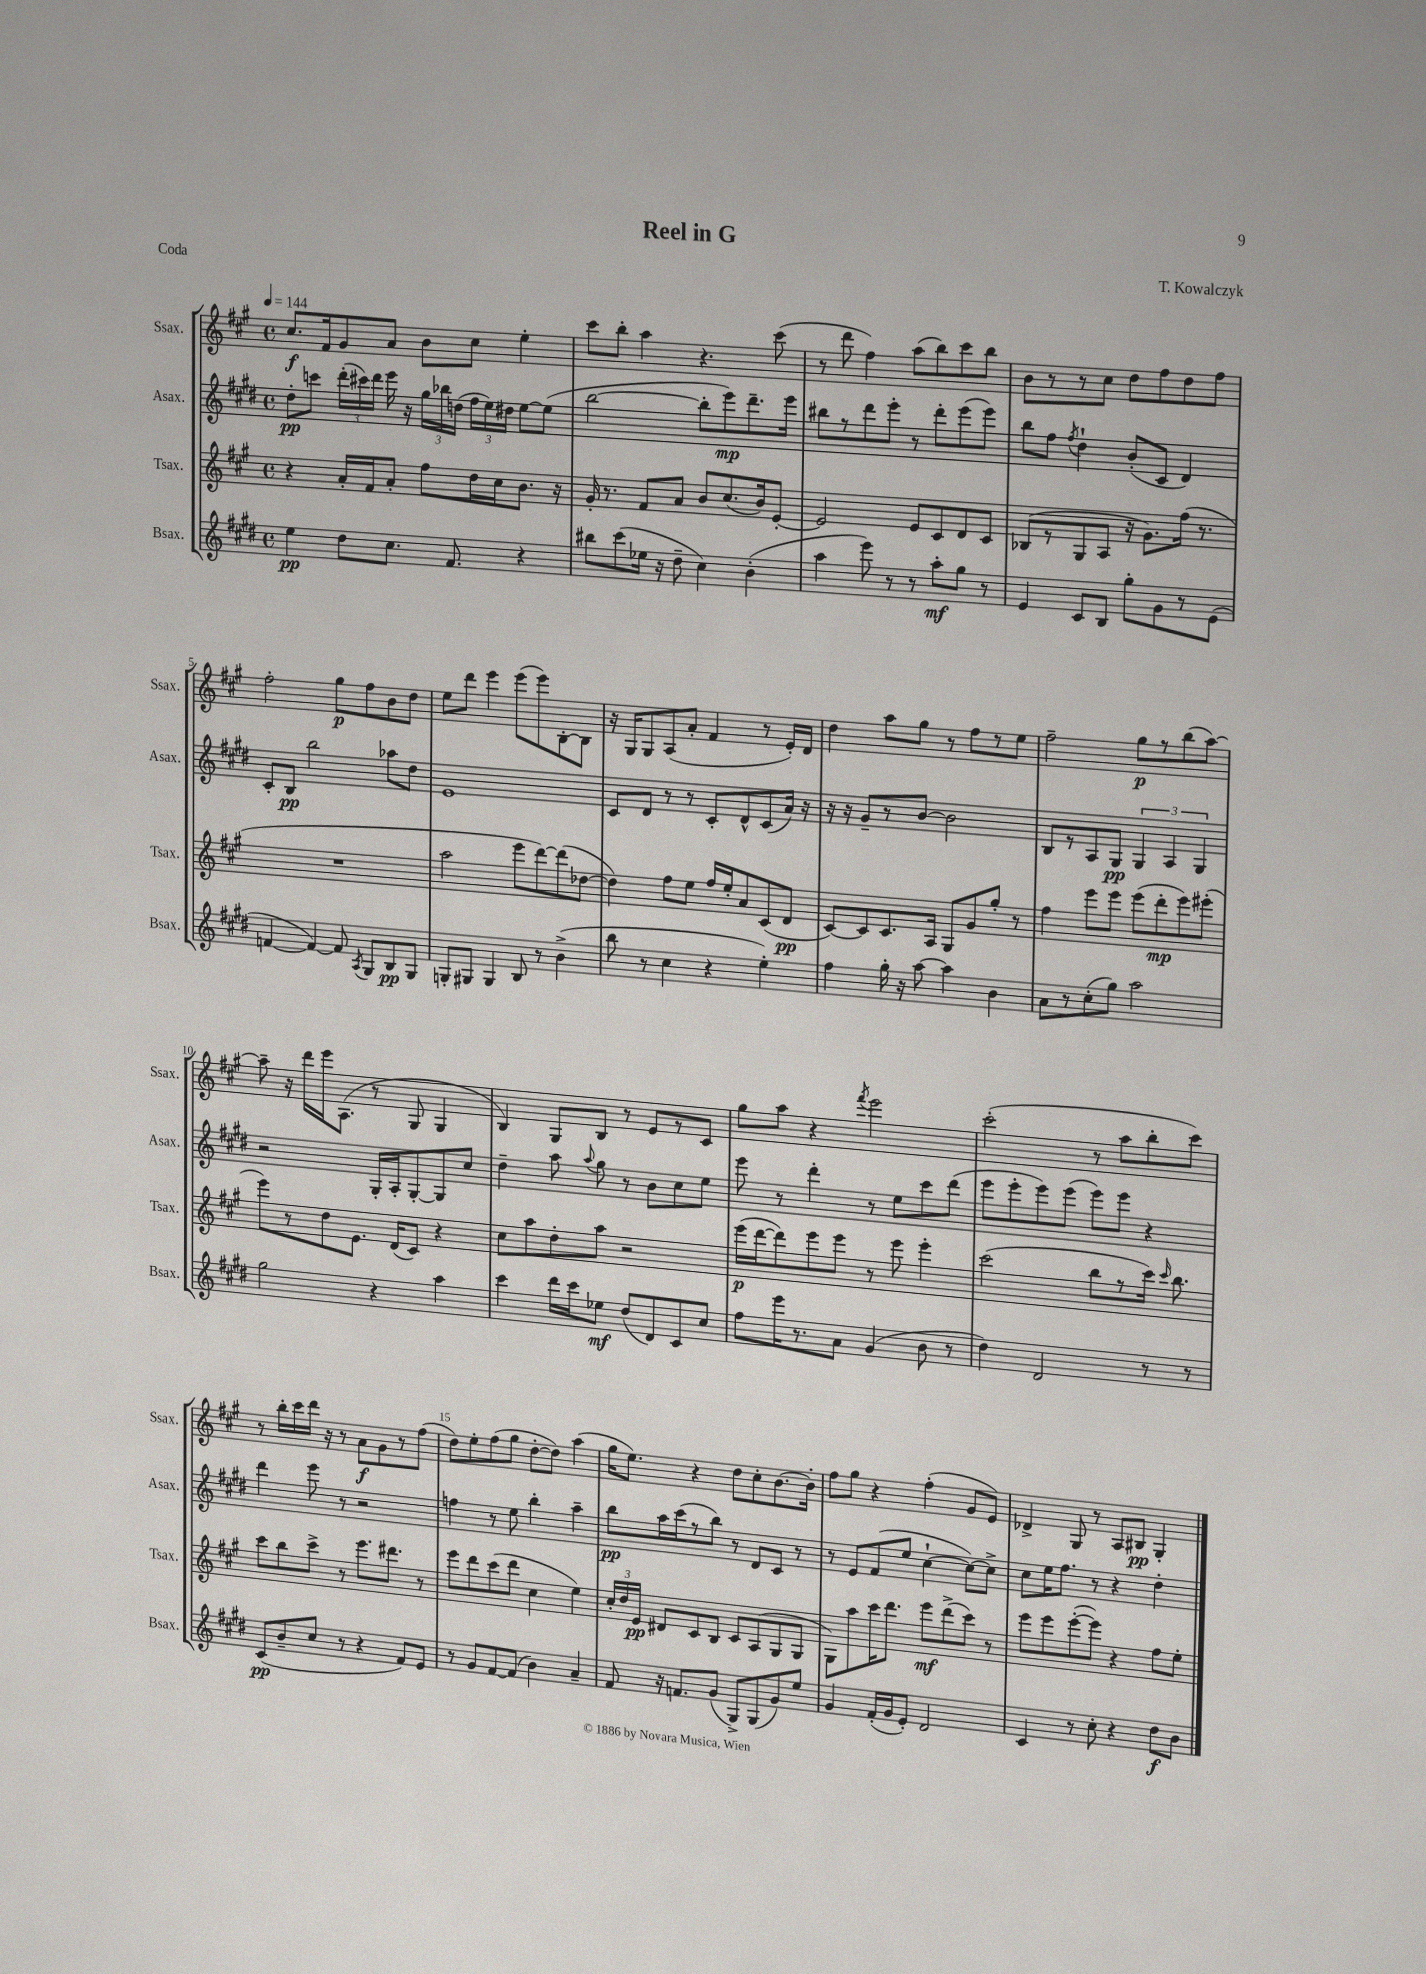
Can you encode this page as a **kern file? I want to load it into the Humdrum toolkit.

**kern	**kern	**kern	**kern
*staff4	*staff3	*staff2	*staff1
*clefG2	*clefG2	*clefG2	*clefG2
*k[f#c#g#d#]	*k[f#c#g#]	*k[f#c#g#d#]	*k[f#c#g#]
*M4/4	*M4/4	*M4/4	*M4/4
*met(c)	*met(c)	*met(c)	*met(c)
*MM144	*MM144	*MM144	*MM144
4ee	4r	8dd#'	8.cc#
.	.	8ccc	.
.	.	.	16f#
8dd#	16a'	(24ddd#'	8g#
.	.	24ccc#)	.
.	16f#	.	.
.	.	24ddd#	.
8.cc#	8a'	16eee	8a
.	.	16r	.
.	8ff#	24gg#	8b
.	.	24bb-	.
8.f#	.	.	.
.	.	(24dd	.
.	16dd	24ff#	8cc#
.	.	24ee)	.
.	16cc#	.	.
.	.	24dd#	.
4r	8.b	[8ee	4ee'
.	.	(8ee]	.
.	16r	.	.
=	=	=	=
8bb#	16g#'	[2bb	8ccc#
.	8.r	.	.
(8ccc#	.	.	8bb'
16ee-	8f#	.	4aa
16r	.	.	.
8dd#~	8a	.	.
4cc#)	8b	8bb']	4.r
.	(8.cc#	8eee)	.
(4b'	.	8.ddd#~	.
.	16b)	.	.
.	[8e'	.	(8ccc#
.	.	16eee	.
=	=	=	=
4aa	2e]	8bb#	8r
.	.	8r	8ddd
8eee)	.	8ddd#	4ff#)
8r	.	8eee'	.
8r	8e	8r	(8aa
8aa'	8c#	8ddd#'	8bb)
8gg#	8d	(8eee	8ccc#
8r	8c#	8eee)	8bb
=	=	=	=
4e	(8B-	8bb	8b
.	8r	8ff#	8r
.	.	8qff#	.
8c#	8G#	4dd#`	8r
8B	8A	.	8cc#
8gg#'	16r	(8b'	8dd
.	8.g#)	.	.
8g#	.	8c#	8ff#
8r	(16ff#	4d#)	8dd
.	8.r	.	.
(8e	.	.	8ff#
=	=	=	=
[4f	1r	8c#'	2ff#'
.	.	8B	.
4f_)	.	2bb	.
8f]	.	.	8gg#
8qA	.	.	.
8G#	.	.	8ff#
8B	.	8aa-	8b
8G#	.	8dd#	8dd
=	=	=	=
8G'	2aa	1e	8ee
8G#	.	.	8ddd
4G#	.	.	4eee
8B	8eee	.	(8eee
8r	[8ddd)	.	8eee)
(4b^	(8ddd]	.	[8B'
.	[8dd-	.	8B]
=	=	=	=
8bb	4dd-])	8c#	16r
.	.	.	16G#
8r	.	8d#	8G#
4cc#	8ff#	8r	(8A
.	8ee	8r	8a'
4r	16ff#	8c#'	4f#
.	16ee'	.	.
.	8a	8d#^^	.
4ee')	(8c#	(8c#	8r
.	8d	16a)	16e')
.	.	16r	16d
=	=	=	=
4ff#	[8c#)	16r	4dd
.	.	16r	.
.	8c#]	8g#~	.
16gg#'	8.c#	8r	8aa
16r	.	.	.
[8aa	.	[8b	8gg#
.	16A	.	.
4aa]	8G#	2b]	8r
.	8g#	.	8ff#
4b	8gg#'	.	8r
.	8r	.	8ee
=	=	=	=
8a	4ff#	8B	2ff#~
8r	.	8r	.
(8cc#'	8eee	8A	.
8gg#)	8eee	8G#	.
2aa	(8eee	6G#	8gg#
.	8ddd'	.	8r
.	.	6A	.
.	8eee)	.	(8bb
.	.	6G#	.
.	(8eee#'	.	[8aa)
=	=	=	=
2gg#	8eee)	2r	8aa~]
.	8r	.	16r
.	.	.	16ddd
.	8dd	.	16eee
.	.	.	(8.A
.	8.e	.	.
4r	.	16G#'	8r
.	(16d	16A'	.
.	8c#)	[8G#'	8G#
4aa	4r	8G#]	4G#
.	.	8cc#	.
=	=	=	=
4ccc#	8cc#	4dd#~	4B)
.	8aa	.	.
16ddd#	8dd'	8aa	8G#
16ccc#	.	.	.
.	.	8qqaa	.
8ee-	8aa	8gg#	8B
(8dd#	2r	8r	8r
8d#)	.	8b	8e
8c#	.	8cc#	8r
8cc#	.	8ee	8c#
=	=	=	=
8ff#	(16eee	8eee	8gg#
.	[16ddd	.	.
16eee	8ddd])	8r	8aa
8.r	.	.	.
.	8eee	4ddd#'	4r
8a	8eee	.	.
.	.	.	8qfff#
(4g#	8r	8r	2eee
.	8eee	8ee	.
8b	4eee'	8ccc#	.
8r	.	(8ddd#	.
=	=	=	=
4dd#)	(2ccc#	8eee	(2ccc#'
.	.	8eee'	.
2d#	.	8eee)	.
.	.	(8eee	.
.	8bb	8eee)	8r
.	8r	8eee	8aa
8r	16ccc#)	4r	8bb'
.	16qqccc#	.	.
.	8.bb	.	.
8r	.	.	8ccc#)
=	=	=	=
(8c#	8ccc#	4ddd#	8r
8b~	8bb	.	16bb'
.	.	.	16ccc#
8cc#	8ccc#^	8eee	16ddd
.	.	.	16r
8r	8r	8r	8r
4r	8.eee	2r	8a
.	.	.	8g#
.	8.ddd#	.	.
8f#)	.	.	8r
8e	8r	.	(8ff#
=	=	=	=
8r	8eee	4ff	8dd)
8g#	8ddd	.	8ee'
[8f#	(8ccc#	8r	(8ff#
(8f#]	8ddd	8ee	8gg#
4b)	4cc#	4bb'	[8dd'
.	.	.	8dd])
4a~	4ee)	4aa~	(4aa
=	=	=	=
8f#	24cc#'	8bb	16gg#
.	24dd	.	.
.	.	.	8.ee)
.	24e	.	.
16r	8d#	16aa	.
8.f	.	(16ccc#	.
.	8c#	8r	4r
(8g#	8B	8bb)	.
8G#^)	8c#	8r	8dd
(8G#	(8A	8d#	8cc#'
8g#)	8G#	8c#	[8.b
8ee	8G#	8r	.
.	.	.	16b']
=	=	=	=
4g#	8G#)	8r	8ff#
.	8aa	8e	8gg#
(16f#'	16ccc#	(8f#	4r
16g#	8.ddd	.	.
8e')	.	8ee	.
2d#	8eee	[4cc#`	(4ff#'
.	(8ddd^	.	.
.	8ccc#)	8cc#_)	8g#
.	8r	8cc#^]	8e)
=	=	=	=
4c#	8eee	8cc#	4d-^
.	8eee	16ee	.
.	.	8.ff#	.
8r	([8eee'	.	8G#
8cc#'	8eee])	8r	8r
4r	4r	4r	8A
.	.	.	8B#
8dd#	8ff#	4dd#'	4G#'
8b	8ee'	.	.
==	==	==	==
*-	*-	*-	*-
